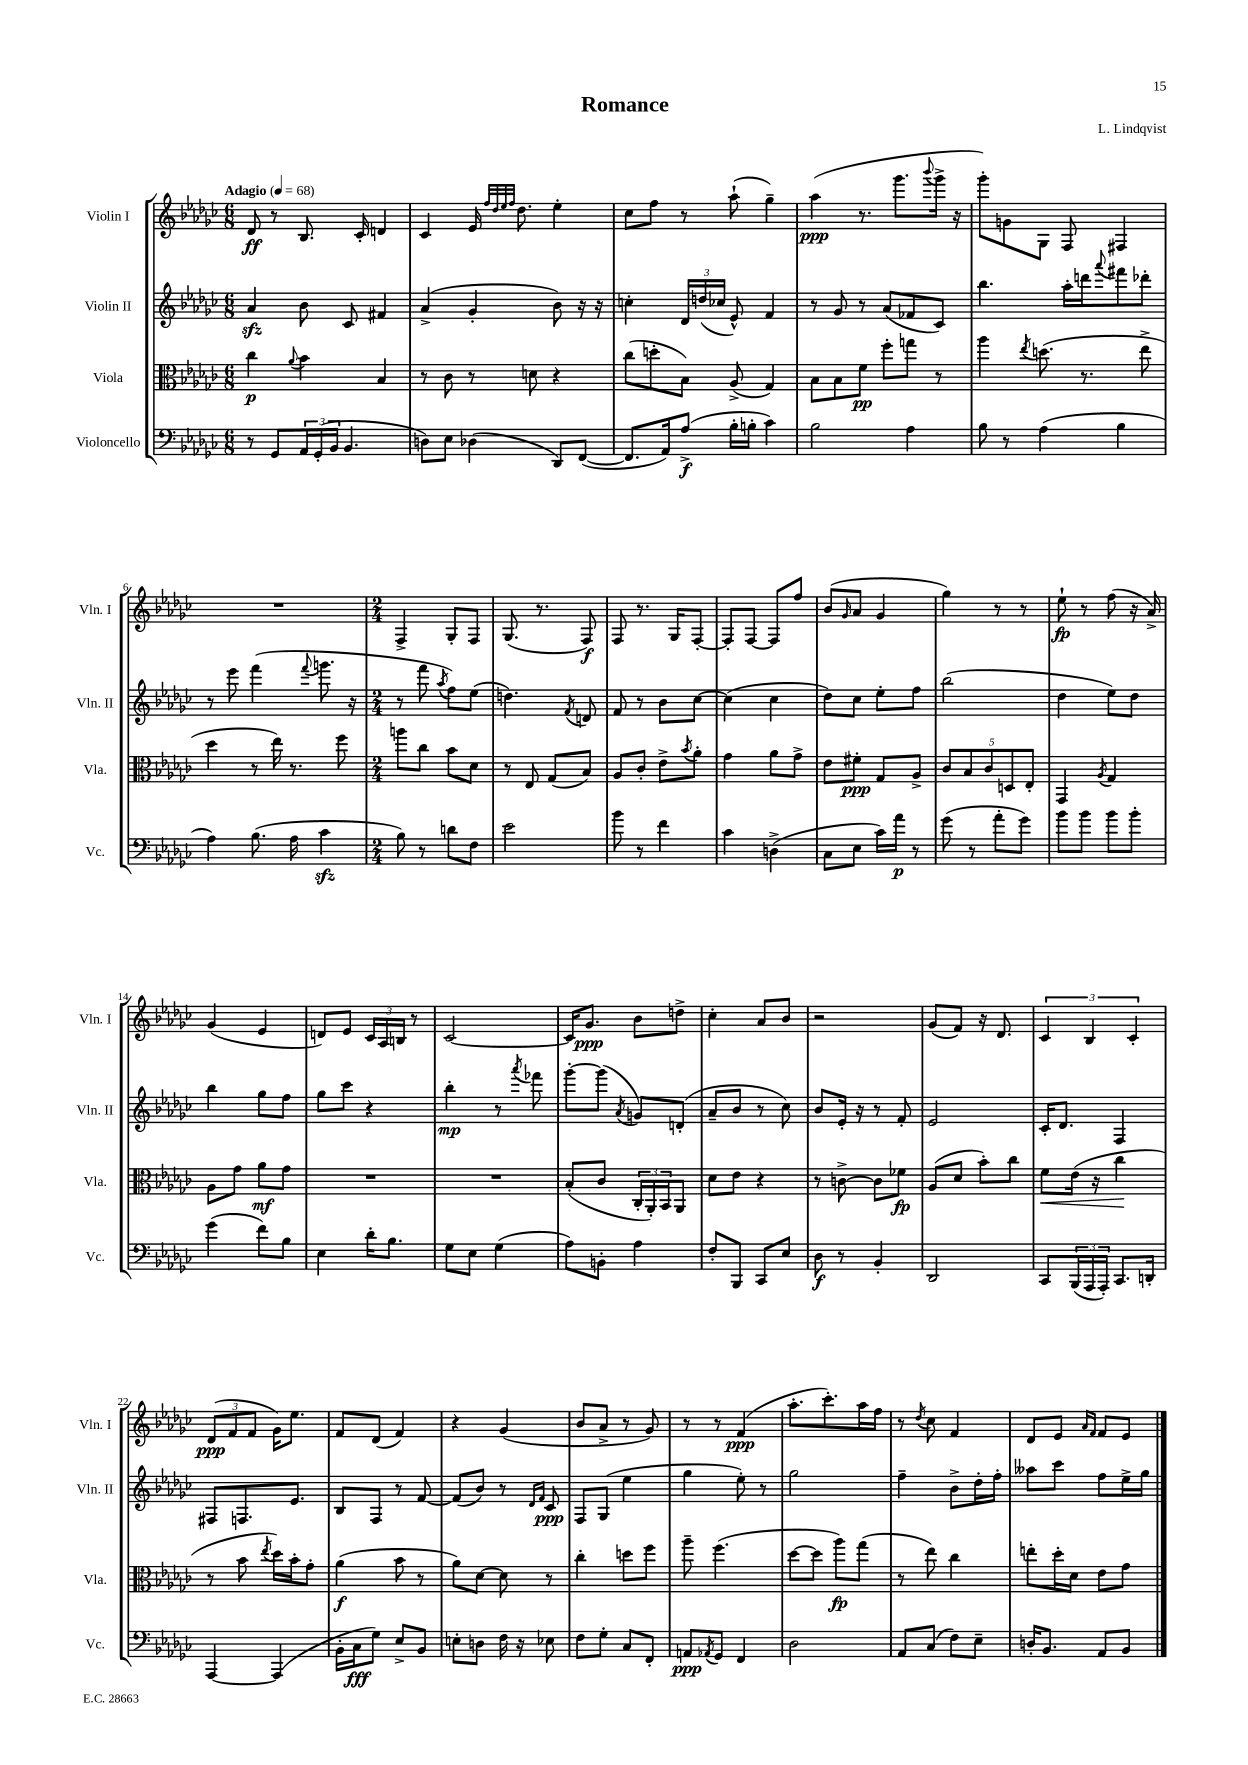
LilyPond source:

\header { title = "Romance" composer = "L. Lindqvist" }
<<
\new StaffGroup <<
\new Staff = "s0" \with { instrumentName = "Violin I" shortInstrumentName = "Vln. I" } {
    \clef treble \key ges \major \numericTimeSignature \time 6/8 \tempo "Adagio" 4 = 68
    des'8\ff r8 bes8. ces'16-. d'4 |
    ces'4 ees'16 \grace { f''32 des''32 ees''32 f''32 } des''8. ees''4-. |
    ces''8 f''8 r8 aes''8-!( ges''4--) |
    aes''4\ppp( r8. ges'''8. \appoggiatura { bes'''8 } ges'''16-> r16 |
    ges'''8-.) g'8 ges8 f8 fis4 |
    R2. |
    \numericTimeSignature \time 2/4 f4-> ges8-. f8 |
    ges8.( r8. f8\f) |
    f8 r8. ges16 f8~-. |
    f8-. f8~ f8 f''8 |
    bes'8( \grace { ges'16 } aes'8 ges'4 |
    ges''4) r8 r8 |
    ees''8-!\fp r8 f''8( r16 aes'16->) |
    ges'4( ees'4 |
    d'8) ees'8 \tuplet 3/2 { ces'16 aes16 b16 } r8 |
    ces'2~ |
    ces'16 ges'8.\ppp bes'8 d''8-> |
    ces''4-. aes'8 bes'8 |
    r2 |
    ges'8( f'8) r16 des'8. |
    \tuplet 3/2 { ces'4 bes4 ces'4-. } |
    \tuplet 3/2 { des'8\ppp( f'8 f'8 } ges'16) ees''8. |
    f'8 des'8( f'4) |
    r4 ges'4( |
    bes'8 aes'8-> r8 ges'8) |
    r8 r8 f'4\ppp( |
    aes''8.-. ces'''8.-.) aes''16 f''16 |
    r8 \acciaccatura { des''8 } ces''8 f'4 |
    des'8 ees'8 \grace { aes'16 f'16 } f'8 ees'8 \bar "|." |
}
\new Staff = "s1" \with { instrumentName = "Violin II" shortInstrumentName = "Vln. II" } {
    \clef treble \key ges \major \numericTimeSignature \time 6/8
    aes'4\sfz bes'8 ces'8 fis'4 |
    aes'4->( ges'4-. bes'8) r16 r16 |
    c''4-. \tuplet 3/2 { des'16 d''16( ces''16 } ees'8-^) f'4 |
    r8 ges'8 r8 aes'8( fes'8 ces'8) |
    bes''4. aes''16-. d'''16 \appoggiatura { aes'''8 } fis'''8 des'''8-. |
    r8 ees'''8 f'''4( \appoggiatura { f'''8 } g'''8. r16 |
    \numericTimeSignature \time 2/4 r8 f'''8 \acciaccatura { aes''8 } f''8) ees''8( |
    d''4.) \acciaccatura { f'8 } d'8 |
    f'8 r8 bes'8 ces''8~ |
    ces''4( ces''4 |
    des''8) ces''8 ees''8-. f''8 |
    bes''2( |
    des''4 ees''8) des''8 |
    bes''4 ges''8 f''8 |
    ges''8 ces'''8 r4 |
    bes''4-.\mp r8 \acciaccatura { aes'''8 } fes'''8 |
    ges'''8~-. ges'''8( \acciaccatura { aes'8 } g'8) d'8-.( |
    aes'8-- bes'8 r8 ces''8) |
    bes'8 ees'16-. r16 r8 f'8-. |
    ees'2 |
    ces'16-. des'8. f4 |
    fis8 f8. ees'8. |
    bes8 f8 r8 f'8~ |
    f'8( bes'8) r8 \grace { des'16 f'16 } ces'8\ppp |
    f8 ges8( ees''4 |
    ges''4 ees''8-.) r8 |
    ges''2 |
    f''4-- bes'8-> des''16-. f''16-. |
    aeses''8 ces'''8 f''8 ees''16-> ges''16 \bar "|." |
}
\new Staff = "s2" \with { instrumentName = "Viola" shortInstrumentName = "Vla." } {
    \clef alto \key ges \major \numericTimeSignature \time 6/8
    ces''4\p \appoggiatura { aes'8 } bes'4 bes4 |
    r8 ces'8 r8 d'8 r4 |
    ces''8( d''8-. bes8) aes8->( ges4) |
    bes8 bes8 f'8\pp f''8-. g''8 r8 |
    aes''4 \acciaccatura { ees''8 } d''8.( r8. ees''8-> |
    des''4 r8 ees''16) r8. f''8 |
    \numericTimeSignature \time 2/4 a''8 ces''8 bes'8 des'8 |
    r8 ees8 ges8( bes8) |
    aes8 ces'8-. ees'8-> \acciaccatura { bes'8 } aes'8-. |
    ges'4 aes'8 ges'8-> |
    ees'8 fis'8-.\ppp ges8 aes8-> |
    \tuplet 5/4 { ces'8 bes8 ces'8 d8 ees8-. } |
    ges,4 \acciaccatura { aes8 } ges4 |
    aes8 ges'8 aes'8\mf ges'8 |
    R2 |
    R2 |
    bes8-.( ces'8 \tuplet 3/2 { ces16-. aes,16-.) bes,16 } aes,8 |
    des'8 ees'8 r4 |
    r8 c'8~-> c'8 fes'8\fp |
    aes8( des'8 bes'8-.) ces''8 |
    f'8\< ees'16( r16 ces''4\! |
    r8 bes'8 \acciaccatura { ees''8 } des''16) bes'16-. ges'8-. |
    aes'4\f( bes'8 r8 |
    aes'8) des'8~ des'8 r8 |
    ces''4-. d''8 f''8 |
    aes''8-- f''4.( |
    des''8~ des''8 aes''8\fp) ges''8( |
    r8 ees''8) ces''4 |
    e''8-. des''16-. des'16 ees'8 ges'8 \bar "|." |
}
\new Staff = "s3" \with { instrumentName = "Violoncello" shortInstrumentName = "Vc." } {
    \clef bass \key ges \major \numericTimeSignature \time 6/8
    r8 ges,8 \tuplet 3/2 { aes,16 ges,16-.( bes,16 } bes,4. |
    d8) ees8 des4( des,8) f,8~( |
    f,8. aes,16) aes8->\f( bes16-. b16-. ces'4) |
    bes2 aes4 |
    bes8 r8 aes4( bes4 |
    aes4) bes8.( aes16 ces'4\sfz |
    \numericTimeSignature \time 2/4 bes8) r8 d'8 f8 |
    ees'2 |
    bes'8 r8 f'4 |
    ces'4 d4->( |
    ces8 ees8 ces'16) aes'16\p r8 |
    ges'8( r8 aes'8-. ges'8) |
    bes'8 bes'8 bes'8 bes'8-. |
    ges'4( f'8) bes8 |
    ees4 des'16-. bes8. |
    ges8 ees8 ges4( |
    aes8) b,8-. aes4 |
    f8-. bes,,8 ces,8 ees8 |
    des8\f r8 bes,4-. |
    des,2 |
    ces,8 \tuplet 3/2 { bes,,16( aes,,16 aes,,16-.) } ces,8. d,16-. |
    aes,,4~ aes,,4( |
    bes,16-. ces16\fff ges8) ees8-> bes,8 |
    e8-. d8 f16 r16 ees8 |
    f8 ges8-. ces8 f,8-. |
    a,8\ppp \acciaccatura { aes,8 } ges,8 f,4 |
    des2 |
    aes,8 ces8( f8) ees8-- |
    d16-. bes,8. aes,8 bes,8 \bar "|." |
}
>>
>>
